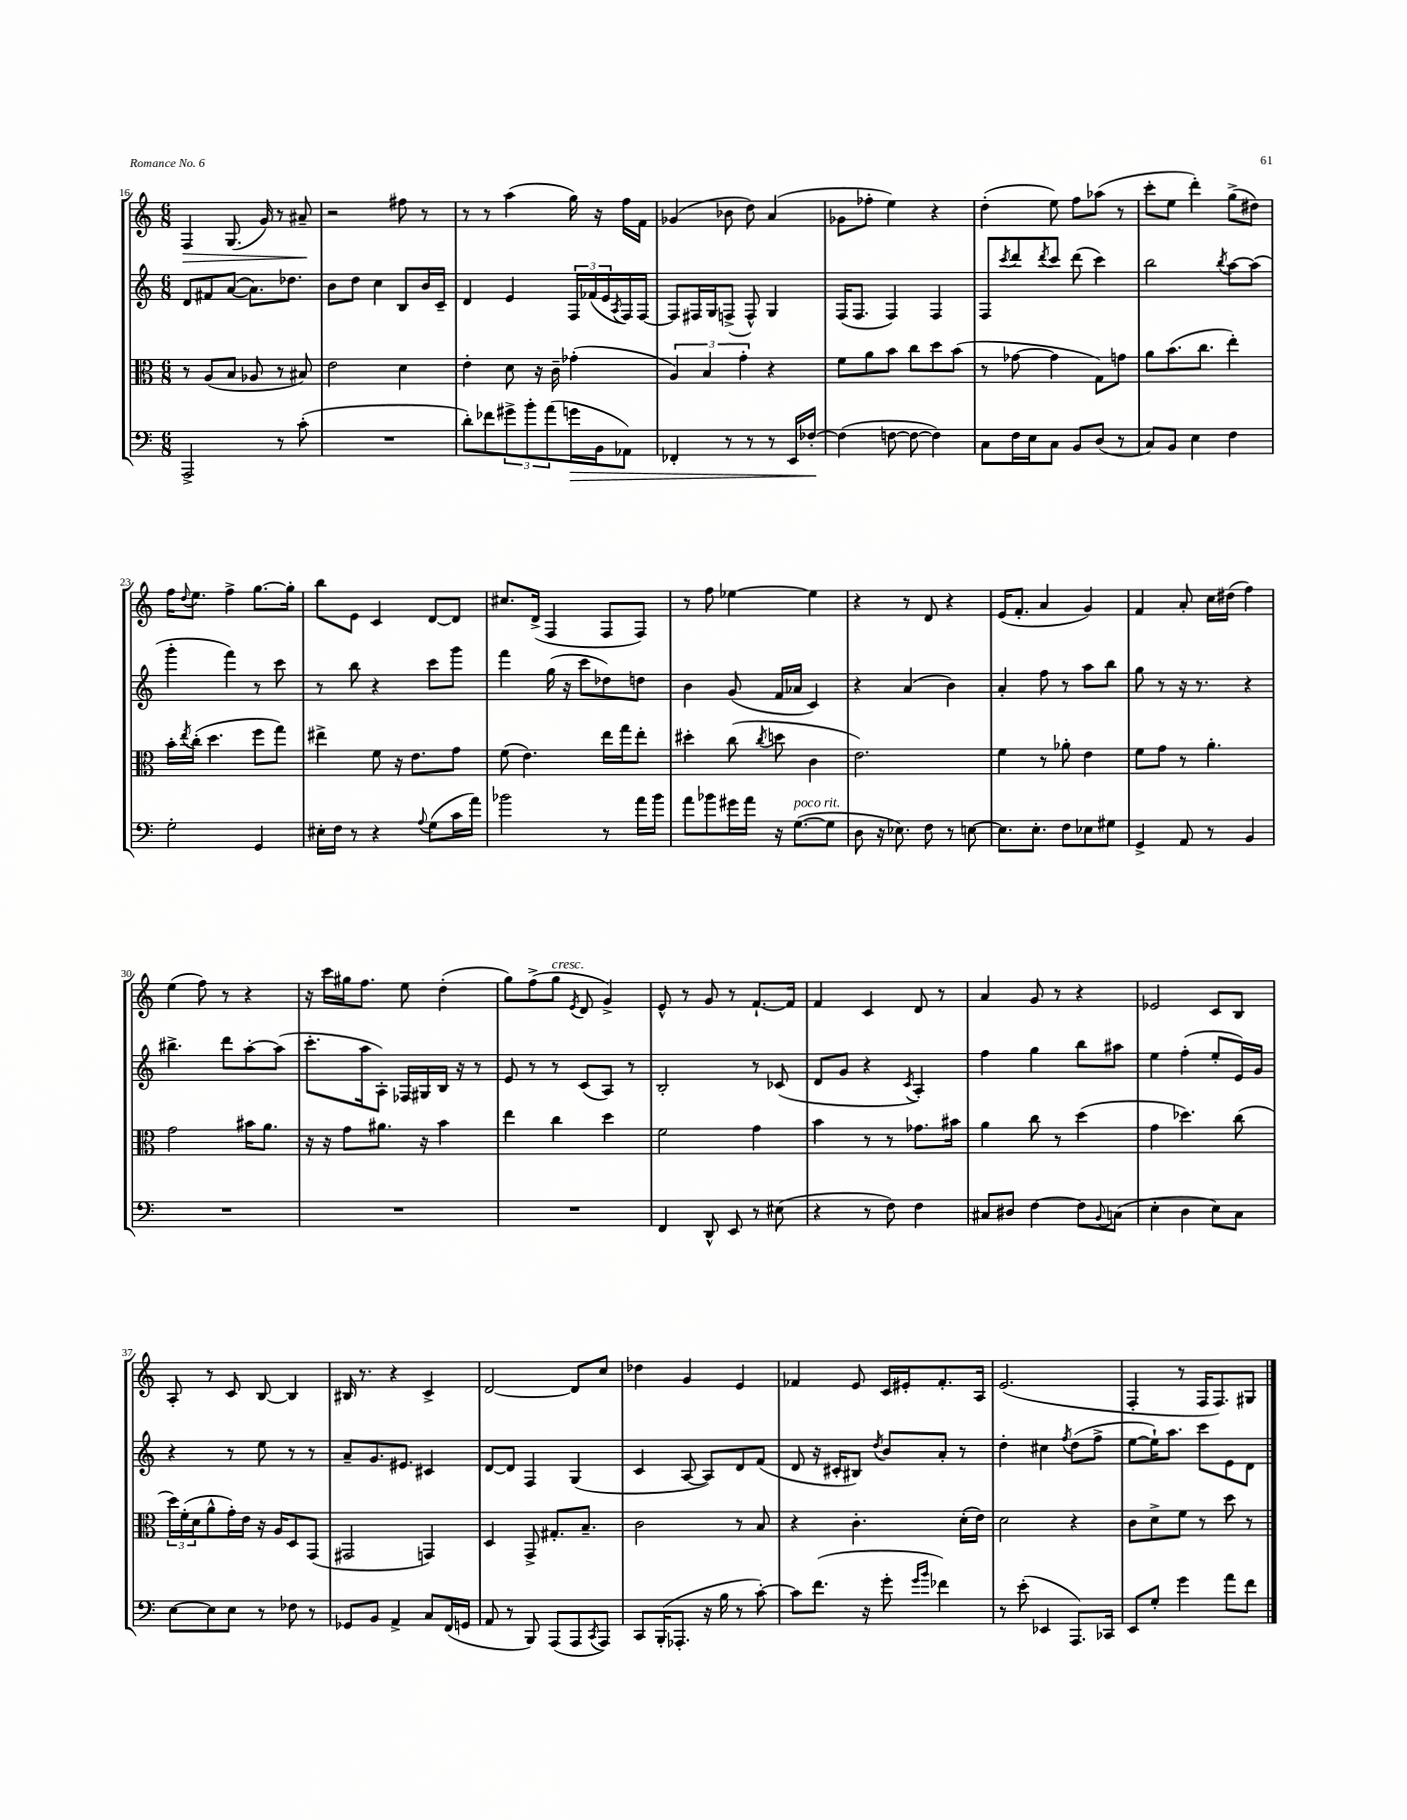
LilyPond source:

<<
\new StaffGroup <<
\new Staff = "s0" {
    \clef treble \key c \major \numericTimeSignature \time 6/8
    f4\> g8.( g'16) r8 ais'8--\! |
    r2 fis''8 r8 |
    r8 r8 a''4( g''16) r16 f''16 f'16 |
    ges'4( bes'8 d''8) a'4( |
    ges'8 fes''8-. e''4) r4 |
    d''4-.( e''8) f''8 aes''8( r8 |
    c'''8-. e''8 d'''4-.) g''8->( dis''8) |
    f''16 \appoggiatura { d''8 } e''8. f''4-> g''8.~ g''16-. |
    b''8 e'8 c'4 d'8~ d'8 |
    cis''8. d'16->( f4 f8 f8) |
    r8 f''8 ees''4~ ees''4 |
    r4 r8 d'8 r4 |
    e'16( f'8.-. a'4 g'4) |
    f'4 a'8-. c''16 dis''16( f''4) |
    e''4( f''8) r8 r4 |
    r16 c'''16 gis''16 f''8. e''8 d''4-.( |
    g''8) f''8->( g''8^\markup { \italic "cresc." } \acciaccatura { e'8 } d'8 g'4->) |
    e'8-^ r8 g'8 r8 f'8.~-! f'16 |
    f'4 c'4 d'8 r8 |
    a'4 g'8 r8 r4 |
    ees'2 c'8 b8 |
    a8-. r8 c'8 b8~ b4 |
    bis16 r8. r4 c'4-> |
    d'2~ d'8 c''8 |
    des''4 g'4 e'4 |
    fes'4 e'8 c'16 eis'16-. fes'8.-. a16 |
    e'2.( |
    f4-. r8 f16 f8.) gis8 \bar "|." |
}
\new Staff = "s1" {
    \clef treble \key c \major \numericTimeSignature \time 6/8
    d'8 fis'8 a'8~( a'8.) des''8. |
    b'8 d''8 c''4 b8 b'16 c'16-- |
    d'4 e'4 \tuplet 3/2 { f16 fes'16( e'16 } \acciaccatura { a8 } f16) f16~ |
    f8 fis16 g16 f8->( f8-^) g4 |
    f16( f8. f4) f4 |
    f8 \acciaccatura { c'''8 } d'''8 \acciaccatura { d'''8 } c'''8 d'''8( c'''4) |
    b''2 \acciaccatura { b''8 } a''8~ a''8( |
    g'''4-. f'''4) r8 c'''8 |
    r8 b''8 r4 c'''8 g'''8 |
    f'''4 g''16( r16 c'''8 des''8) d''8 |
    b'4 g'8( f'16 aes'16 c'4) |
    r4 a'4( b'4) |
    a'4-. f''8 r8 a''8 b''8 |
    g''8 r8 r16 r8. r4 |
    bis''4.-> d'''8 a''8~-. a''8( |
    c'''8.-. a''16 a8-.) fes16 gis16 b16 r16 r8 |
    e'8 r8 r8 c'8( a8) r8 |
    b2-. r8 ces'8( |
    d'8 g'8 r4 \acciaccatura { c'8 } a4-.) |
    f''4 g''4 b''8 ais''8 |
    e''4 f''4-.( e''8-. e'16) g'16 |
    r4 r8 e''8 r8 r8 |
    a'8-- g'8. eis'8. cis'4 |
    d'8~ d'8 f4 g4( |
    c'4 a8~ a8) d'8 f'8( |
    d'8 r16 cis'16-. bis8) \acciaccatura { d''8 } b'8 a'8-. r8 |
    d''4-. cis''4 \acciaccatura { f''8 } d''8( f''8-> |
    e''8~ e''16-!) a''8. c'''8 e'8 d'8 \bar "|." |
}
\new Staff = "s2" {
    \clef alto \key c \major \numericTimeSignature \time 6/8
    r8 a8( b8 aes8 r8 bis8) |
    e'2 d'4 |
    e'4-. d'8 r16 c'16-- ges'4-.( |
    \tuplet 3/2 { a4) b4 g'4-. } r4 |
    f'8 a'8 b'8 c''8 d''8 b'8( |
    r8 ges'8~ ges'4 g8) g'8 |
    a'8 b'8.( c''8. e''4-.) |
    b'16-. \acciaccatura { e''8 } c''16-.( d''4. f''8 g''8) |
    eis''4-> f'8 r16 e'8. g'8 |
    f'8( e'4.) e''16 g''16 e''8-. |
    dis''4-. c''8( \acciaccatura { c''8 } d''8 c'4 |
    e'2.) |
    f'4 r8 aes'8-. e'4 |
    f'8 g'8 r8 a'4.-. |
    g'2 bis'16 a'8. |
    r16 r16 g'8 ais'8. r16 b'4 |
    e''4 c''4 d''4 |
    f'2 g'4 |
    b'4 r8 r8 ges'8. bis'16 |
    a'4 c''8 r8 d''4( |
    g'4 des''4.) c''8( |
    \tuplet 3/2 { d''16) f'16-.( d'16 } a'8-^ g'16-.) e'16 r16 a16 d8 g,8( |
    gis,2 g,4) |
    d4 g,8-> gis8.-. b8.-- |
    c'2 r8 b8 |
    r4 c'4.-. d'16-.( e'16) |
    d'2 r4 |
    c'8 d'8-> f'8 r8 d''8 r8 \bar "|." |
}
\new Staff = "s3" {
    \clef bass \key c \major \numericTimeSignature \time 6/8
    a,,2-> r8 c'8-.( |
    R2. |
    d'8-.) fes'8 \tuplet 3/2 { gis'8-> b'8-. a'8( } g'16\> b,16 aes,8) |
    fes,4-. r8 r8 r8 e,16 fes16~-.\! |
    fes4( f8~ f8~ f4) |
    c8 f16 e16 c8 b,8 d8( r8 |
    c8) b,8 e4 f4 |
    g2-. g,4 |
    eis16-. f16 r8 r4 \appoggiatura { a8 } g8( c'16 a'16) |
    bes'2 r8 a'16 bes'16 |
    a'8 bes'8 gis'16 a'16 r16 g8.~^\markup { \italic "poco rit." }( g8 |
    d8 r16 ees8.) f8 r8 e8~ |
    e8. e8.-. f8 ees8 gis8 |
    g,4-> a,8 r8 b,4 |
    R2. |
    R2. |
    R2. |
    f,4 d,8-^ e,8 r8 eis8( |
    r4 r8 f8) f4 |
    cis8 dis8 f4~ f8 \appoggiatura { b,8 } c8( |
    e4-. d4 e8) c8 |
    e8~ e8 e8 r8 fes8 r8 |
    ges,8 b,8 a,4-> c8 f,16( g,16 |
    a,8 r8 b,,8) a,,8( a,,8 \acciaccatura { c,8 } a,,8) |
    c,8 b,,16-.( aes,,8.-. r16 b16 r8 c'8~-.) |
    c'8 f'8.( r16 g'8-. \grace { g'16 b'16 } fes'4) |
    r8 e'8-.( ees,4 a,,8.) ces,16 |
    e,8 g8-. g'4 a'8 f'8 \bar "|." |
}
>>
>>
\layout { \context { \Score currentBarNumber = #16 } }
